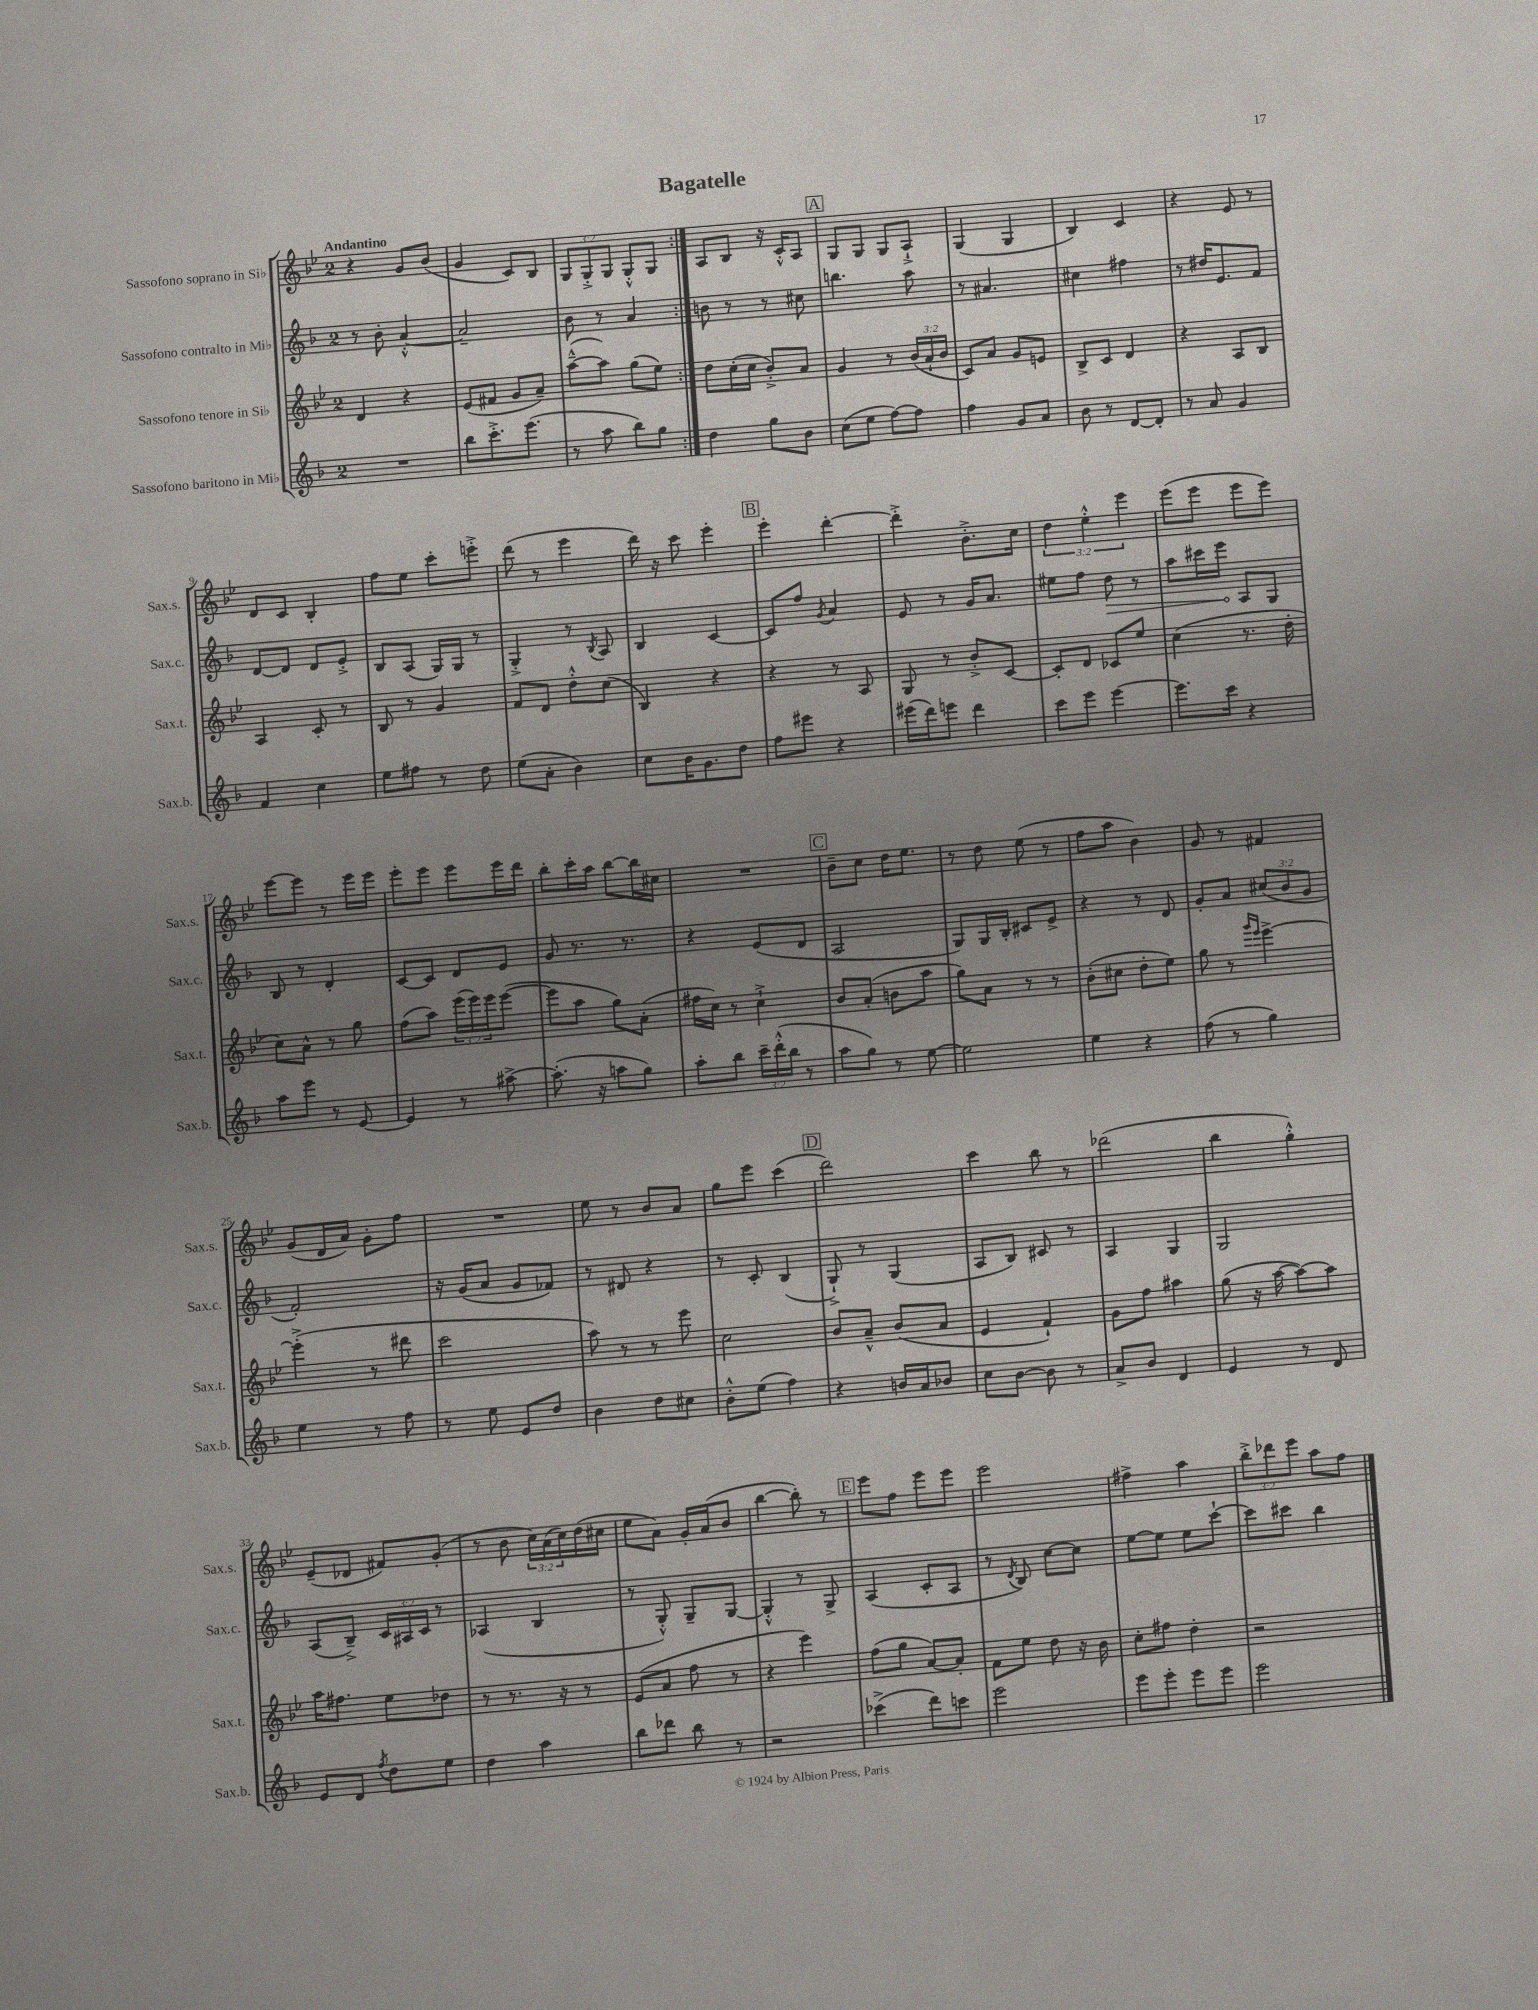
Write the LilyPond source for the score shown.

\header { title = "Bagatelle" }
<<
\new StaffGroup <<
\new Staff = "s0" \with { instrumentName = "Sassofono soprano in Sib" shortInstrumentName = "Sax.s." } {
    \clef treble \key bes \major \once \override Staff.TimeSignature.style = #'single-digit \time 2/4 \override Staff.TupletNumber.text = #tuplet-number::calc-fraction-text \tempo "Andantino"
    \repeat volta 2 { r4 g'8 bes'8( |
    g'4 c'8) bes8 |
    \tuplet 3/2 { g8 g8-.-> g8 } g8-.-^ g8 | }
    a8 bes8 r16 c'16-.-^ a8 |
    \mark \markup { \box "A" } g8 g8 g8 a8-!-> |
    g4( g4 |
    bes4) c'4 |
    r4 ees'8 r8 |
    d'8 c'8 bes4-. |
    f''8 ees''8 c'''8-. e'''8-.-> |
    d'''8( r8 ees'''4 |
    d'''16) r16 c'''8 ees'''4-. |
    \mark \markup { \box "B" } ees'''4-. d'''4~-. |
    d'''4-.-> bes'8.-.-> c''16 |
    \tuplet 3/2 { d''4 ees''4-.-^ ees'''4 } |
    ees'''8( ees'''8 ees'''8 ees'''8) |
    ees'''8~ ees'''8 r8 ees'''16 ees'''16 |
    ees'''8-. ees'''8 ees'''8 ees'''16 d'''16 |
    bes''8-. c'''16-. a''16 bes''8~ bes''16 cis''16 |
    R2 |
    \mark \markup { \box "C" } bes'8-- c''8 d''16 ees''8. |
    r8 d''8 ees''8( r8 |
    f''8 a''8 bes'4) |
    g'8 r8 fis'4 |
    g'8( d'16 a'16) g'8-. f''8 |
    R2 |
    ees''8 r8 bes'8 a'8 |
    g''8 ees'''8 c'''4( |
    \mark \markup { \box "D" } d'''2) |
    c'''4 bes''8 r8 |
    des'''2( |
    bes''4 g''4-.-^) |
    ees'8--( des'8 fis'8) g'8-.( |
    r8 bes'8 \tuplet 3/2 { c''16) a'16( c''16) } d''16( cis''16 |
    ees''8 a'8) g'16-. a'16( bes'8 |
    bes''4~ bes''8-.) r8 |
    \mark \markup { \box "E" } ees'''8 f''8 ees'''8 ees'''8 |
    ees'''2 |
    fis''4-> a''4 |
    \tuplet 3/2 { bes''8-.-> des'''8 ees'''8 } a''8 f''8 \bar "|." |
}
\new Staff = "s1" \with { instrumentName = "Sassofono contralto in Mib" shortInstrumentName = "Sax.c." } {
    \clef treble \key f \major \once \override Staff.TimeSignature.style = #'single-digit \time 2/4 \override Staff.TupletNumber.text = #tuplet-number::calc-fraction-text
    \repeat volta 2 { r8 bes'8-. a'4~-.-^ |
    a'2-- |
    bes'8 r8 a'4 | }
    b'8 r8 r8 cis''8 |
    \mark \markup { \box "A" } b''4. a''8 |
    r8 ais'4. |
    cis''4 fis''4 |
    r8 dis''16 e'8. f'8 |
    d'8~ d'8 d'8 e'8-.-> |
    bes8 a8( g16) g16 r8 |
    g4-.-> r8 \acciaccatura { bes8 } a8 |
    bes4 c'4~ |
    \mark \markup { \box "B" } c'8 f''8 \acciaccatura { g'8 } a'4 |
    e'8 r8 g'16 a'8. |
    eis''8 f''8 \once \override Hairpin.circled-tip = ##t d''8\> r8 |
    a''8 cis'''16 e'''16\! a8 g8 |
    bes8 r8 d'4-. |
    c'8~ c'8 d'8 e'8 |
    g'8 r8. r8. |
    r4 e'8( d'8 |
    \mark \markup { \box "C" } a2 |
    g8) g16 bes16-. cis'8 e'8-> |
    r4 r8 d'8 |
    g'8-. a'8 \tuplet 3/2 { cis''8( bes'8 g'8 } |
    f'2-.) |
    r16 g'16( a'8 g'8 fes'8) |
    r8 dis'8 r4 |
    r8 c'8-. bes4( |
    \mark \markup { \box "D" } g8-!->) r8 g4( |
    a8 bes8) cis'8 r8 |
    a4 g4 |
    g2 |
    a8( bes8--->) \tuplet 3/2 { c'16 ais16 c'16 } r8 |
    aes4( bes4 |
    r8 g8-.-^) g8-- g8~ |
    g4-.-^ r8 g8-> |
    \mark \markup { \box "E" } a4( c'8-. a8 |
    r8 \acciaccatura { d'8 } bes8) c''8~ c''8 |
    e''8~ e''8 e''8 c'''8~-! |
    c'''8 cis'''8 bes''4 \bar "|." |
}
\new Staff = "s2" \with { instrumentName = "Sassofono tenore in Sib" shortInstrumentName = "Sax.t." } {
    \clef treble \key bes \major \once \override Staff.TimeSignature.style = #'single-digit \time 2/4 \override Staff.TupletNumber.text = #tuplet-number::calc-fraction-text
    \repeat volta 2 { d'4 r4 |
    ees'8( fis'8 g'8 a'8--) |
    a''8~---^( a''8) g''8( ees''8) | }
    d''8 c''16-.( c''16 bes'8-.->) a'8 |
    \mark \markup { \box "A" } g'4 r8 \tuplet 3/2 { bes'16( a'16-! bes'16 } |
    c'8) a'8 g'8 e'8 |
    bes8-> c'8 d'4 |
    r4 a8 bes8 |
    a4 c'8-. r8 |
    bes8 r8 g'4 |
    f'8 d'8 d''8-.-^ c''8( |
    bes4) r4 |
    \mark \markup { \box "B" } r4 r8 a8 |
    g8 r8 bes'8-.-> c'8~ |
    c'8-. d'8 ces'8 ees''8 |
    c''4( r8. d''16-. |
    c''8) a'8-^ r8 g''8 |
    f''8( a''8) \tuplet 3/2 { ees'''16( ees'''16) ees'''16 } ees'''8~( |
    ees'''8 a''8 g''8) a'8-.( |
    fis''16 c''16) r8 c''4-!-> |
    \mark \markup { \box "C" } bes'8 a'8-.( b'8 a''8 |
    g''8) a'8 r8 r8 |
    bes'8-.( cis''8 d''8-. ees''8) |
    g''8 r8 \grace { g'''16 ees'''16 } ees'''4~-> |
    ees'''4-.->( r8 dis'''8 |
    c'''2 |
    a''8) r8 r8 ees'''8 |
    c''2 |
    \mark \markup { \box "D" } bes'8 a'8---^ bes'8( a'8 |
    ees'4 f'4-!) |
    g'8 f''8 ais''4 |
    g''8( r16 a''16~ a''8~) a''8 |
    a''16 fis''8. ees''8 des''8 |
    r8 r8. r16 r8 |
    ees'8( a'8 f''8 r8 |
    r4 ees'''4) |
    \mark \markup { \box "E" } f''8( g''8 a'8~) a'8-. |
    f'8 ees''8 d''8 r16 bes'16 |
    c''8-. fis''8 d''4-. |
    r2 \bar "|." |
}
\new Staff = "s3" \with { instrumentName = "Sassofono baritono in Mib" shortInstrumentName = "Sax.b." } {
    \clef treble \key f \major \once \override Staff.TimeSignature.style = #'single-digit \time 2/4 \override Staff.TupletNumber.text = #tuplet-number::calc-fraction-text
    \repeat volta 2 { R2 |
    bes''8 c'''8.-.-> e'''8.( |
    r8 a''8 bes''8) g''8 | }
    d''4 g''8 bes'8 |
    \mark \markup { \box "A" } c''8( e''8 f''8~) f''8 |
    f''4 g'8 a'8 |
    bes'8 r8 d'8~ d'8-. |
    r8 a'8 g'4 |
    f'4 c''4 |
    e''8 fis''8 r8 d''8 |
    e''8( a'8-. bes'4) |
    c''8 bes'16 g'8. d''8 |
    \mark \markup { \box "B" } f''8 eis'''8 r4 |
    eis'''16( d'''16) e'''8 d'''4 |
    c'''8 e'''8 e'''4~ |
    e'''8. c'''16 r4 |
    a''8 e'''8 r8 e'8~ |
    e'4 r8 ais''8~-> |
    ais''8.-.( r16 a''8 g''8) |
    a''8-. bes''8 \tuplet 3/2 { c'''16-- d'''16-.-^( bes''16 } r8 |
    \mark \markup { \box "C" } a''8 g''8) r8 e''8~ |
    e''2 |
    e''4 r4 |
    f''8( r8 g''4) |
    e''4 r8 f''8 |
    r8 e''8 e'8 d''8 |
    bes'4 d''8 cis''8 |
    bes'8-.-^ e''8( f''4) |
    \mark \markup { \box "D" } r4 b'16 a'16 bes'8 |
    c''8 bes'8~ bes'8 r8 |
    a'8-> bes'8 d'4 |
    e'4 r8 d'8 |
    e'8 d'8 \acciaccatura { f''8 } d''8 e''8 |
    d''4 a''4 |
    bes''8 des'''8 bes''8 r8 |
    r2 |
    \mark \markup { \box "E" } ces'''4->( d'''8) c'''8 |
    e'''2 |
    e'''8 e'''8-. e'''8 e'''8 |
    e'''2 \bar "|." |
}
>>
>>
